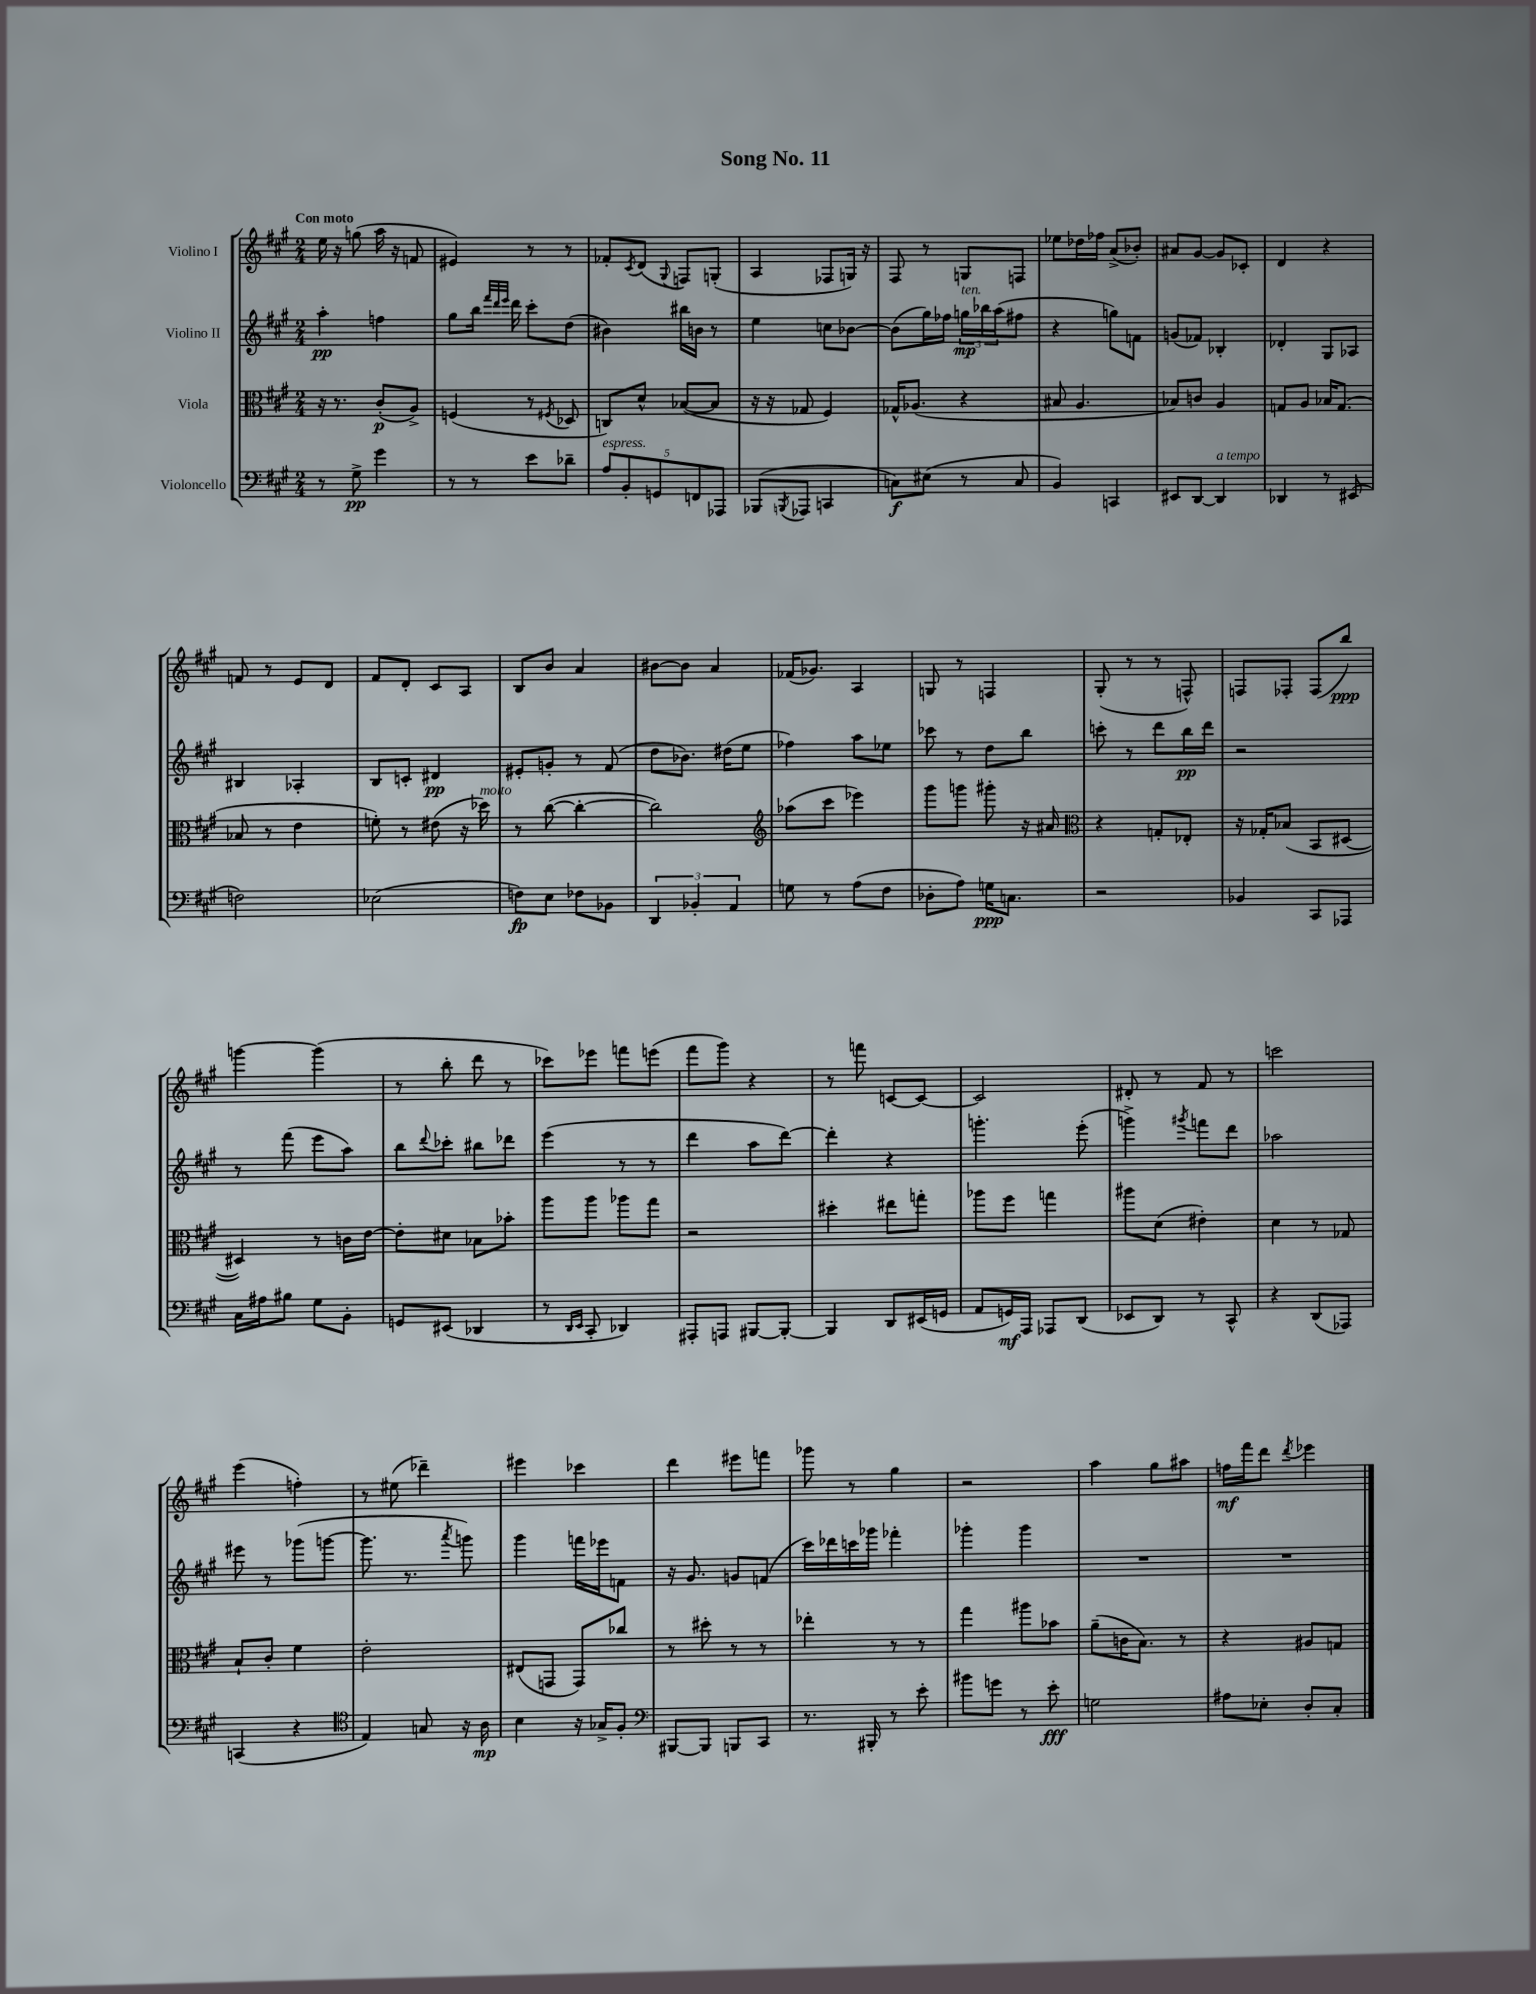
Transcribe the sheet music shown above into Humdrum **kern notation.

**kern	**dynam	**kern	**dynam	**kern	**dynam	**kern	**dynam
*part4	*part4	*part3	*part3	*part2	*part2	*part1	*part1
*staff4	*staff4	*staff3	*staff3	*staff2	*staff2	*staff1	*staff1
*I"Violoncello	*	*I"Viola	*	*I"Violino II	*	*I"Violino I	*
*clefF4	*	*clefC3	*	*clefG2	*	*clefG2	*
*k[f#c#g#]	*	*k[f#c#g#]	*	*k[f#c#g#]	*	*k[f#c#g#]	*
*M2/4	*	*M2/4	*	*M2/4	*	*M2/4	*
=1	=1	=1	=1	=1	=1	=1	=1
!	!	!	!	!	!	!LO:TX:a:B:t=Con moto	!
8r	.	16r	.	4aa'\	pp	16ee\	.
.	.	8.r	.	.	.	16r	.
8G#^\	pp	.	.	.	.	(8ggn\	.
4g#\	.	(8c#'/L	p	4ffn\	.	16aa\	.
.	.	.	.	.	.	16r	.
.	.	8A^/J)	.	.	.	8fn/	.
=2	=2	=2	=2	=2	=2	=2	=2
8r	.	(4Fn/	.	8gg#\L	.	4e#X/)	.
8r	.	.	.	16bb\Jk	.	.	.
.	.	.	.	32qqfff#/LLL	.	.	.
.	.	.	.	32qqddd/	.	.	.
.	.	.	.	32qqeee/JJJ	.	.	.
.	.	.	.	16ddd\	.	.	.
8e\L	.	8r	.	8ccc#'\L	.	8r	.
.	.	8qF#X/	.	.	.	.	.
8d-X~\J	.	8D-X/	.	(8dd\J	.	8r	.
=3	=3	=3	=3	=3	=3	=3	=3
!LO:TX:a:i:t=espress.	!	!	!	!	!	!	!
10A/L	.	8Cn/L)	.	4b#X\)	.	8f-X'/L	.
10BB'/	.	.	.	.	.	.	.
.	.	.	.	.	.	8qc#/	.
.	.	8d^^/J	.	.	.	(8d/J	.
10GGn/	.	.	.	.	.	.	.
.	.	.	.	.	.	8qqG#/	.
.	.	([8B-X/L	.	16bb#X\LL	.	8Fn/L)	.
10FFn/	.	.	.	.	.	.	.
.	.	.	.	16bn\JJ	.	.	.
.	.	8B-/J]	.	8r	.	(8Gn'/J	.
10AAA-X/J	.	.	.	.	.	.	.
=4	=4	=4	=4	=4	=4	=4	=4
(8BBB-X/L	.	16r	.	4ee\	.	4A/	.
.	.	16r	.	.	.	.	.
8qBBBn/	.	.	.	.	.	.	.
8AAA-X/J	.	8G-X/	.	.	.	.	.
4CCn/	.	4F#/)	.	8ccn\L	.	8F-X/L	.
.	.	.	.	[8b-X\J	.	16Gn/Jk)	.
.	.	.	.	.	.	16r	.
=5	=5	=5	=5	=5	=5	=5	=5
8Cn\L)	f	16G-X^^/KL	.	(8b-\L]	.	8F#/	.
.	.	(8.A-X/J	.	.	.	.	.
(8E#X\J	.	.	.	16gg#\L)	.	8r	.
.	.	.	.	16ff-X\JJ	.	.	.
!	!	!	!	!LO:TX:a:i:t=ten.	!	!	!
8r	.	4r	.	24ggn\LL	mp	8Gn/L	.
.	.	.	.	24bb-X\	.	.	.
.	.	.	.	(24aa\J	.	.	.
8C/	.	.	.	8ff#X\J	.	8Fn/J	.
=6	=6	=6	=6	=6	=6	=6	=6
4BB/)	.	8B#X/	.	4r	.	8ee-X\L	.
.	.	4.A/	.	.	.	16dd-X\L	.
.	.	.	.	.	.	16ff-X\JJ	.
4CCn/	.	.	.	8ggn\L)	.	(8a^/L	.
.	.	.	.	8fn\J	.	8b-X'/J)	.
=7	=7	=7	=7	=7	=7	=7	=7
8EE#X/L	.	8B-X/L)	.	(8gn/L	.	8a#X/L	.
[8DD/J	.	8cn/J	.	8f-X/J)	.	[8g#/J	.
!LO:TX:a:i:t=a tempo	!	!	!	!	!	!	!
4DD/]	.	4A/	.	4B-X'/	.	8g#/L]	.
.	.	.	.	.	.	8c-X'/J	.
=8	=8	=8	=8	=8	=8	=8	=8
4DD-X/	.	8Gn/L	.	4d-X'/	.	4d/	.
.	.	8A/J	.	.	.	.	.
8r	.	16B-X/KL	.	8G#/L	.	4r	.
.	.	(8.G/J	.	.	.	.	.
(8EE#X/	.	.	.	8A-X/J	.	.	.
!!LO:LB:g=z
=9	=9	=9	=9	=9	=9	=9	=9
2Fn\)	.	8B-X/	.	4B#X/	.	8fn/	.
.	.	8r	.	.	.	8r	.
.	.	4e\	.	4A-X'/	.	8e/L	.
.	.	.	.	.	.	8d/J	.
=10	=10	=10	=10	=10	=10	=10	=10
(2E-X\	.	8fn'\)	.	8B/L	.	8f#/L	.
.	.	8r	.	8cn'/J	.	8d'/J	.
.	.	(8e#X\	.	4d#X/	pp	8c#/L	.
.	.	16r	.	.	.	8A/J	.
!	!	!LO:TX:a:i:t=molto	!	!	!	!	!
.	.	16dd-X\)	.	.	.	.	.
=11	=11	=11	=11	=11	=11	=11	=11
8Fn\L)	fp	8r	.	8e#X'/L	.	8B/L	.
8E\J	.	([8cc#\	.	8gn'/J	.	8b/J	.
8F-X\L	.	4cc#'\_	.	8r	.	4a/	.
8BB-X\J	.	.	.	(8f#/	.	.	.
=12	=12	=12	=12	=12	=12	=12	=12
6DD/	.	2cc#\])	.	8dd\L	.	[8b#X\L	.
.	.	.	.	8.b-X\J)	.	8b#\J]	.
6BB-X'/	.	.	.	.	.	.	.
.	.	.	.	.	.	4a/	.
.	.	.	.	(16dd#X\KL	.	.	.
6AA/	.	.	.	.	.	.	.
.	.	.	.	8ee\J	.	.	.
=13	=13	=13	=13	=13	=13	=13	=13
*	*	*clefG2	*	*	*	*	*
8Gn\	.	(8aa-X\L	.	4ff-X\)	.	(16f-X/KL	.
.	.	.	.	.	.	8.g-X/J)	.
8r	.	8ccc#\J	.	.	.	.	.
(8A\L	.	4eee-X\)	.	8aa\L	.	4A/	.
8F#\J	.	.	.	8ee-X\J	.	.	.
=14	=14	=14	=14	=14	=14	=14	=14
8D-X'\L	.	8ggg#\L	.	8ccc-X\	.	8Gn/	.
8A\J)	.	8gggn\J	.	8r	.	8r	.
16Gn\KL	ppp	8ggg#X'\	.	8dd\L	.	4Fn/	.
8.Cn\J	.	.	.	.	.	.	.
.	.	16r	.	8bb\J	.	.	.
.	.	16a#X/	.	.	.	.	.
=15	=15	=15	=15	=15	=15	=15	=15
*	*	*clefC3	*	*	*	*	*
2r	.	4r	.	8cccn'\	.	(8G#'/	.
.	.	.	.	8r	.	8r	.
.	.	8Gn'/L	.	8ddd\L	.	8r	.
.	.	8E-X'/J	.	16bb\L	pp	8Fn^^/)	.
.	.	.	.	16ddd\JJ	.	.	.
=16	=16	=16	=16	=16	=16	=16	=16
4BB-X/	.	16r	.	2r	.	8Fn/L	.
.	.	16G-X'/KL	.	.	.	.	.
.	.	(8B-X/J	.	.	.	8F-X'/J	.
8CC#/L	.	8BB/L	.	.	.	(8F-/L	.
8AAA-X/J	.	[8D#X/J	.	.	.	8bb/J)	ppp
!!LO:LB:g=z
=17	=17	=17	=17	=17	=17	=17	=17
16C#\LL	.	4D#X/])	.	8r	.	[4gggn\	.
16A#X\J	.	.	.	.	.	.	.
8B#X\J	.	.	.	(8fff#\	.	.	.
8G#\L	.	8r	.	8eee\L	.	(4ggg\]	.
8BB'\J	.	16cn\LL	.	8aa\J)	.	.	.
.	.	[16e\JJ	.	.	.	.	.
=18	=18	=18	=18	=18	=18	=18	=18
8GGn/L	.	8e'\L]	.	8bb\L	.	8r	.
.	.	.	.	8qqddd/	.	.	.
(8EE#X/J	.	8d#X\J	.	8ccc-X'\J	.	8bb'\	.
4DD-X/	.	8B-X\L	.	8bb#X\L	.	8ddd\	.
.	.	8b-X'\J	.	8ddd-X\J	.	8r	.
=19	=19	=19	=19	=19	=19	=19	=19
8r	.	8aa\L	.	(4eee\	.	8ccc-X\L)	.
16qqDD/LL	.	.	.	.	.	.	.
16qqEE/JJ	.	.	.	.	.	.	.
8CC#'/	.	8aa\J	.	.	.	8eee-X\J	.
4DD-X/)	.	8aa-X\L	.	8r	.	8fffn\L	.
.	.	8gg#\J	.	8r	.	(8eeen\J	.
=20	=20	=20	=20	=20	=20	=20	=20
8AAA#X'/L	.	2r	.	4ddd\	.	8fff#\L	.
8AAAn/J	.	.	.	.	.	8ggg#\J)	.
[8BBB#X/L	.	.	.	8aa\L	.	4r	.
8BBB#'/J_	.	.	.	[8ddd\J)	.	.	.
=21	=21	=21	=21	=21	=21	=21	=21
4BBB#/]	.	4dd#X'\	.	4ddd'\]	.	8r	.
.	.	.	.	.	.	8fffn\	.
8DD/L	.	8ee#X\L	.	4r	.	[8cn/L	.
(16EE#X/L	.	8ggn'\J	.	.	.	8c/J_	.
16GGn/JJ	.	.	.	.	.	.	.
=22	=22	=22	=22	=22	=22	=22	=22
8AA/L	.	8aa-X\L	.	4.gggn'\	.	2c/]	.
16GGn/L)	mf	8ff#\J	.	.	.	.	.
16AAA/JJ	.	.	.	.	.	.	.
8AAA-X/L	.	4ggn\	.	.	.	.	.
(8DD/J	.	.	.	(8eee'\	.	.	.
=23	=23	=23	=23	=23	=23	=23	=23
8EE-X/L	.	8aa#X\L	.	4gggn^\)	.	8d#X'/	.
8DD/J)	.	(8d\J	.	.	.	8r	.
.	.	.	.	8qggg#X/	.	.	.
8r	.	4e#X'\)	.	8fffn\L	.	8f#/	.
8CC#^^/	.	.	.	8ddd\J	.	8r	.
=24	=24	=24	=24	=24	=24	=24	=24
4r	.	4d\	.	2aa-X\	.	2cccn\	.
(8DD/L	.	8r	.	.	.	.	.
8AAA-X/J)	.	8G-X/	.	.	.	.	.
!!LO:LB:g=z
=25	=25	=25	=25	=25	=25	=25	=25
(4CCn/	.	8B`/L	.	8eee#X\	.	(4eee\	.
.	.	8c#'/J	.	8r	.	.	.
4r	.	4f#\	.	(8ggg-X\L	.	4ffn'\)	.
.	.	.	.	[8gggn\J	.	.	.
=26	=26	=26	=26	=26	=26	=26	=26
*clefC4	*	*	*	*	*	*	*
4E/)	.	2e'\	.	8.ggg\]	.	8r	.
.	.	.	.	.	.	(8ee#X\	.
.	.	.	.	8.r	.	.	.
8Gn/	.	.	.	.	.	4ddd-X~\)	.
.	.	.	.	8qaaa/	.	.	.
16r	.	.	.	8gggn\)	.	.	.
16A\	mp	.	.	.	.	.	.
=27	=27	=27	=27	=27	=27	=27	=27
4B\	.	(8E#X/L	.	4ggg#\	.	4eee#X\	.
.	.	8GGn/J	.	.	.	.	.
16r	.	8GG/L)	.	16fffn\LL	.	4ccc-X\	.
16G-X^/KL	.	.	.	16eee-X\J	.	.	.
8F#'/J	.	8cc-X/J	.	8fn\J	.	.	.
=28	=28	=28	=28	=28	=28	=28	=28
*clefF4	*	*	*	*	*	*	*
[8BBB#X/L	.	8r	.	16r	.	4ddd\	.
.	.	.	.	8.g#/	.	.	.
8BBB#/J]	.	8dd#X'\	.	.	.	.	.
8BBBn/L	.	8r	.	8gn/L	.	8eee#X\L	.
8CC#/J	.	8r	.	(8fn/J	.	8fffn\J	.
=29	=29	=29	=29	=29	=29	=29	=29
8.r	.	4ee-X'\	.	16ccc#\LL)	.	8ggg-X\	.
.	.	.	.	16ddd-X\	.	.	.
.	.	.	.	16cccn\	.	8r	.
16BBB#X'/	.	.	.	16ggg-X\JJ	.	.	.
8r	.	8r	.	4fff-X'\	.	4gg#\	.
8e'\	.	8r	.	.	.	.	.
=30	=30	=30	=30	=30	=30	=30	=30
8b#X\L	.	4gg#\	.	4ggg-X'\	.	2r	.
8gn\J	.	.	.	.	.	.	.
8r	.	8aa#X\L	.	4ggg-\	.	.	.
8e'\	fff	8b-X\J	.	.	.	.	.
=31	=31	=31	=31	=31	=31	=31	=31
2Gn\	.	(8a~\L	.	2r	.	4aa\	.
.	.	16cn\K	.	.	.	.	.
.	.	8.B\J)	.	.	.	.	.
.	.	.	.	.	.	8gg#\L	.
.	.	8r	.	.	.	8aa#X\J	.
=32	=32	=32	=32	=32	=32	=32	=32
8A#X\L	.	4r	.	2r	.	16ffn\LL	mf
.	.	.	.	.	.	16fff#\J	.
8E-X'\J	.	.	.	.	.	8ddd\J	.
.	.	.	.	.	.	8qddd/	.
8D'/L	.	8A#X/L	.	.	.	4eee-X\	.
8C#'/J	.	8Gn/J	.	.	.	.	.
==	==	==	==	==	==	==	==
*-	*-	*-	*-	*-	*-	*-	*-
